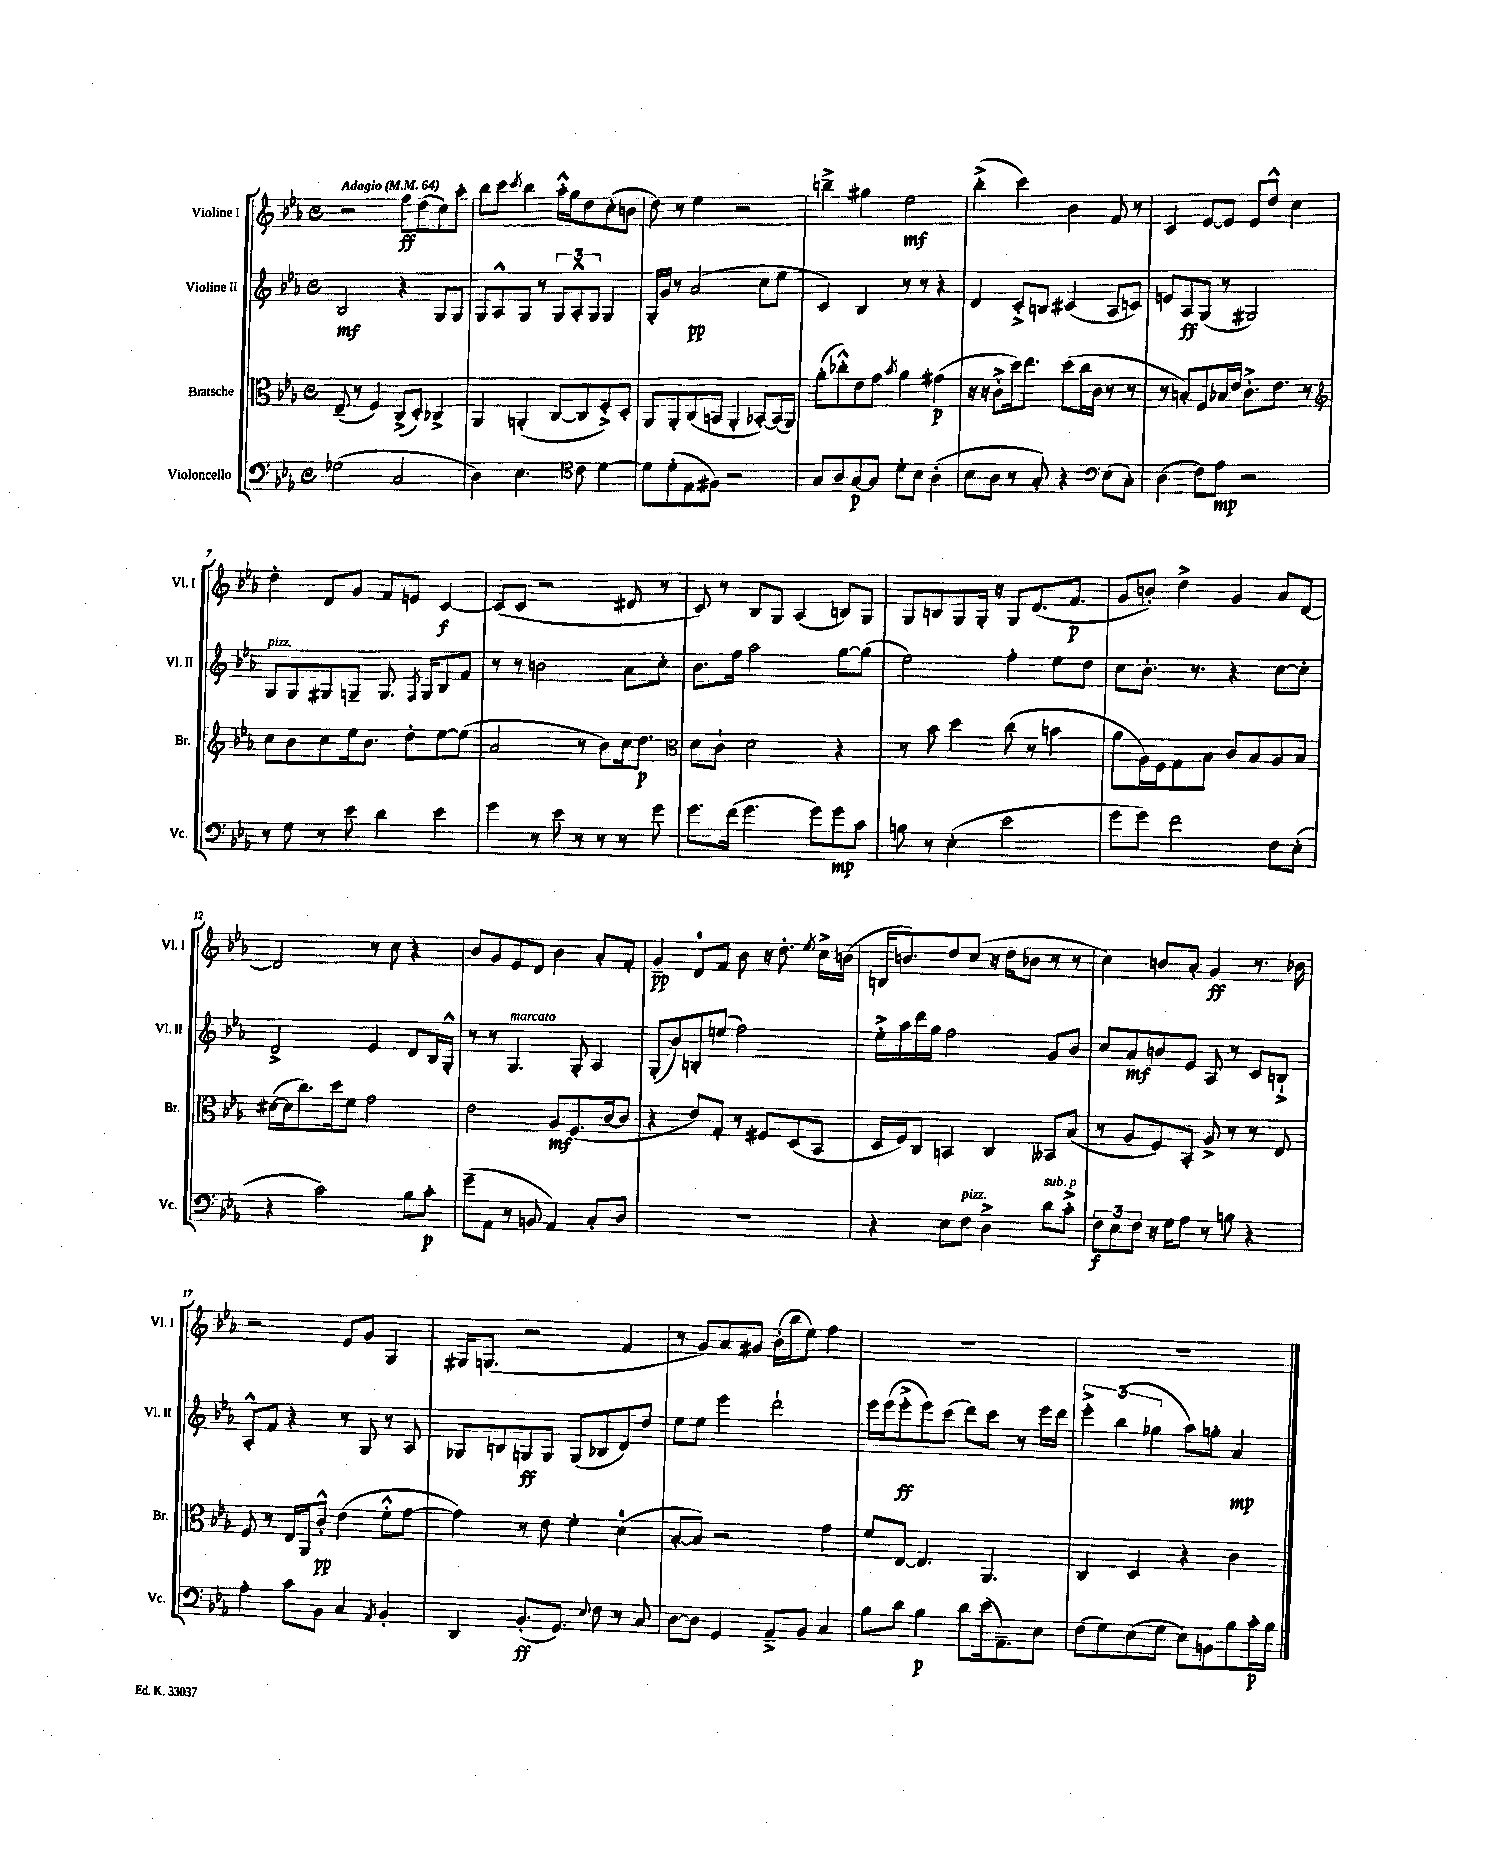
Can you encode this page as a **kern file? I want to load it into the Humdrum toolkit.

**kern	**kern	**kern	**kern
*staff4	*staff3	*staff2	*staff1
*clefF4	*clefC3	*clefG2	*clefG2
*k[b-e-a-]	*k[b-e-a-]	*k[b-e-a-]	*k[b-e-a-]
*M4/4	*M4/4	*M4/4	*M4/4
*met(c)	*met(c)	*met(c)	*met(c)
*MM64	*MM64	*MM64	*MM64
(2G-\	(8E-~/	2B-/	2r
.	8r	.	.
.	4F/)	.	.
2C/	(8C^/L	4r	8ff\L
.	8D'/J)	.	(8dd\
.	4C-^/	8G/L	8cc\)
.	.	8G/J	8aa-'\J
=	=	=	=
4D\)	4AA-/	8G/L	8bb-\L
.	.	8A-^^/	8ccc\J
.	.	.	8qccc/
4.E-\	(4AA'/	8G/J	4bb-\
.	.	8r	.
.	[8C/L	12G/L	16aa-'^^\LL
.	.	.	16gg\J
.	.	12A-'^^/	.
*clefC4	*	*	*
8c\	8C/]	.	8dd\
.	.	12G/J	.
[4d\	8F'^/)	4G/	(8cc'\
.	8D'/J	.	8b\J
=	=	=	=
8d\]L	8AA-/L	16G'/LL	8dd\)
.	.	16g/JJ	.
(8d'\	8AA-'/	8r	8r
8E-\	(8C/	(2a-/	4ee-\
8F#\J)	8BB/J	.	.
2r	4AA-'/	.	2r
.	[8BB-'/L)	8cc\L	.
.	(16BB-/]L	8ee-\J	.
.	16AA-/JJ)	.	.
=	=	=	=
8G/L	(8a-'\L	4c/)	4bb~^\
8A-/	8cc-'^^\)	.	.
[8G/	8e-\	4B-/	4gg#\
8G/]J	8g\J	.	.
.	8qb-/	.	.
8d'\L	4a-\	8r	2ee-\
8B-\J	.	8r	.
(4A-'\	(4g#\	4r	.
=	=	=	=
8B-\L	16r	4d/	(4bb-'^\
.	16r	.	.
8A-\J	8c'^\L	.	.
8r	16dd\k)	8c'^/L	4ccc\)
.	8.ee-\J	.	.
8G'/)	.	8B/J	.
4r	(8dd\L	(4c#/	4b-\
.	16cc\L	.	.
.	16c\JJ	.	.
*clefF4	*	*	*
(8E-\L	8r	8A-/L	8f/
8C'\J)	8r	8c/J)	8r
=	=	=	=
(4D\	8r	8e/L	4c/
.	8B'/L)	8A-/	.
8F\L)	8F/	(8G/J	[8e-/L
8A-\J	16B-/L	8r	8e-/]J
.	16e-/JJ	.	.
2r	8.c'^\L	2G#/)	8e-/L
.	.	.	8dd^^/J
.	8.e-\J	.	.
.	.	.	4cc\
.	8r	.	.
=	=	=	=
*	*clefG2	*	*
8r	8cc\L	8G/L	4dd'\
8G\	8b-\	8G/	.
8r	8cc\	8G#/	8d/L
8e-\	16ee-\k	8G~/J	8g/J
.	8.b-\J	.	.
4d\	.	8.G/	8f/L
.	8dd'\L	.	8e/J
.	.	8qF/	.
.	.	16G/LK	.
4e-\	[8ee-\	8B-/	[4c/
.	(8ee-\]J	8f/J	.
=	=	=	=
4g\	2a-/	8r	(8c/]L
.	.	8r	8c/J
8r	.	2b\	2r
8e-\	.	.	.
8r	8r	.	.
8r	8b-\L)	.	.
8r	16cc\k	8a-\L	8d#/
.	8.dd\J	.	.
8g\	.	8cc'\J	8r
=	=	=	=
*	*clefC3	*	*
8.g\L	8d\L	8.b-\L	8c/)
.	8c`\J	.	8r
(16f\Jk	.	16ff\Jk	.
4.g\	2d\	2aa-\	8B-/L
.	.	.	8G/J
.	.	.	(4A-/
8g\L)	.	.	.
8g\	4r	[8gg\L	8B/L)
8c\J	.	(8gg\]J	8G/J
=	=	=	=
8B\	8r	2ee-\)	8G/L
8r	8b-\	.	8B/
(4E-'\	4dd\	.	8G/
.	.	.	16G'/Jk
.	.	.	16r
2e-\	(8cc\	4ff'\	8G/L
.	8r	.	(8.d/
.	4b\	8ee-\L	.
.	.	.	8.f/J
.	.	8dd\J	.
=	=	=	=
8g\L	8a-\L	8cc\L	8g/L
8g\J)	16A-\L)	8.b-'\J	8b'/J)
.	16F\J	.	.
2f\	8G\	.	4dd^\
.	.	8.r	.
.	8B-\J	.	.
.	8c/L	4r	4g/
.	8B-/	.	.
8F\L	8A-/	[8cc\L	8a-/L
(8E-'\J	8B-/J	8cc'\]J	[8d/J
=	=	=	=
4r	([16d#\LL	2d^/	2d/]
.	16d#\]J	.	.
.	8.cc\)	.	.
2c\)	.	.	.
.	16dd\k	.	.
.	8f\J	.	.
.	2g\	4e-/	8r
.	.	.	8cc\
8B-\L	.	8d/L	4r
8c'\J	.	16B-/L	.
.	.	16G'^^/JJ	.
=	=	=	=
(8g~\L	2e-\	8r	8b-/L
8AA-\J	.	8r	8g/
8r	.	4.G/	8e-/
8BB/	.	.	8d/J
4AA-/)	8A-/L	.	4b-\
.	(8.F/	8G'/	.
8C'/L	.	4A-/	8a-'/L
.	[16c/k	.	.
8D/J	8c/]J	.	8f'/J
=	=	=	=
1r	4r	(8G'/L	4g~/
.	.	8b-/)	.
.	8e-/L)	8B'/	8d/L
.	8G'/J	(8ee/J	8f/J
.	8r	2ff\)	8b-\
.	8F#/L	.	16r
.	.	.	8.dd'\
.	(8D/	.	.
.	.	.	8qee-/
.	8BB-/J	.	16cc^\LL
.	.	.	(16b\JJ
=	=	=	=
4r	16D/LL	16ee-'^\LL	16B/LK
.	16F/J)	16aa-\	8.b/)
.	8C/J	16ddd\	.
.	.	16gg\JJ	.
8E-\L	4BB/	2ff\	8dd/
8F\J	.	.	(8cc/J
4D^\	4C/	.	16r
.	.	.	16dd\LK
.	.	.	8b-\J
8d\L	8BB--/L	8g/L	8r
8c'^\J	(8B-/J	8b-/J	8r
=	=	=	=
12F\L	8r	8cc/L	4cc\)
12E-\	.	.	.
.	8A-/L	8a-/	.
12F\J	.	.	.
16r	8F/)	8b/	8b/L
16G\LK	.	.	.
8A-\J	8BB-'/J	8e-/J	8a-'/J
8r	8A-^/	8A-/	4g/
8B\	8r	8r	.
4r	8r	8c/L	8.r
.	8E-/	8B`^/J	.
.	.	.	16b-\
=	=	=	=
4A-'\	8F/	8A-'^^/L	2r
.	8r	8f/J	.
8c\L	16E-/LL	4r	.
.	16AA-/J	.	.
8BB-\J	8c'^^/J	.	.
4C/	(4e-\	8r	8e-/L
.	.	8G/	8g/J
8qAA-/	.	.	.
4BB-'/	8f'^^\L	8r	4G/
.	[8g\J	8A-/	.
=	=	=	=
4DD/	4g\])	8G-/L	16G#/LK
.	.	.	(8.G/J
.	.	8B/	.
(8.BB-'/L	8r	8G/	2r
.	8e-\	8G/J	.
8.GG/J)	.	.	.
.	4f'\	(8G/L	.
8qqE-/	.	.	.
8F\	.	8B-/	.
8r	(4d\	8d/)	4f/
8C/	.	8dd/J	.
=	=	=	=
[8D\L	[8B-'/L	8ee-\L	8r
8D\]J	8B-/]J)	8ee-\J	8g/L)
4GG/	2r	4eee-\	8a-/
.	.	.	8g#/J
8AA-~^/L	.	2ddd`\	(16b-'\LL
.	.	.	16bb-\J
8BB-/J	.	.	8ee-\J)
4C/	4g\	.	4ff\
=	=	=	=
8B-\L	8f/L	16eee-\LL	1r
.	.	(16eee-\J	.
8d\J	[8E-/J	8eee-'^\	.
4B-\	4.E-/]	8eee-\)	.
.	.	(8ccc\J	.
8d\L	.	8ddd\L)	.
(16e-\k	4.AA-/	8ccc\J	.
8.AA-~\)	.	.	.
.	.	8r	.
8E-\J	.	16eee-\LL	.
.	.	16ddd\JJ	.
=	=	=	=
(8F\L	4C/	6eee-'^\	1r
8G\)	.	.	.
.	.	(6bb-\	.
(8E-\	4D/	.	.
.	.	6gg-\	.
8G\J	.	.	.
8E-\L)	4r	8aa-\L)	.
8BB\	.	8gg'\J	.
8B-\	4c\	4a-/	.
16c'\L	.	.	.
16B-\JJ	.	.	.
==	==	==	==
*-	*-	*-	*-
